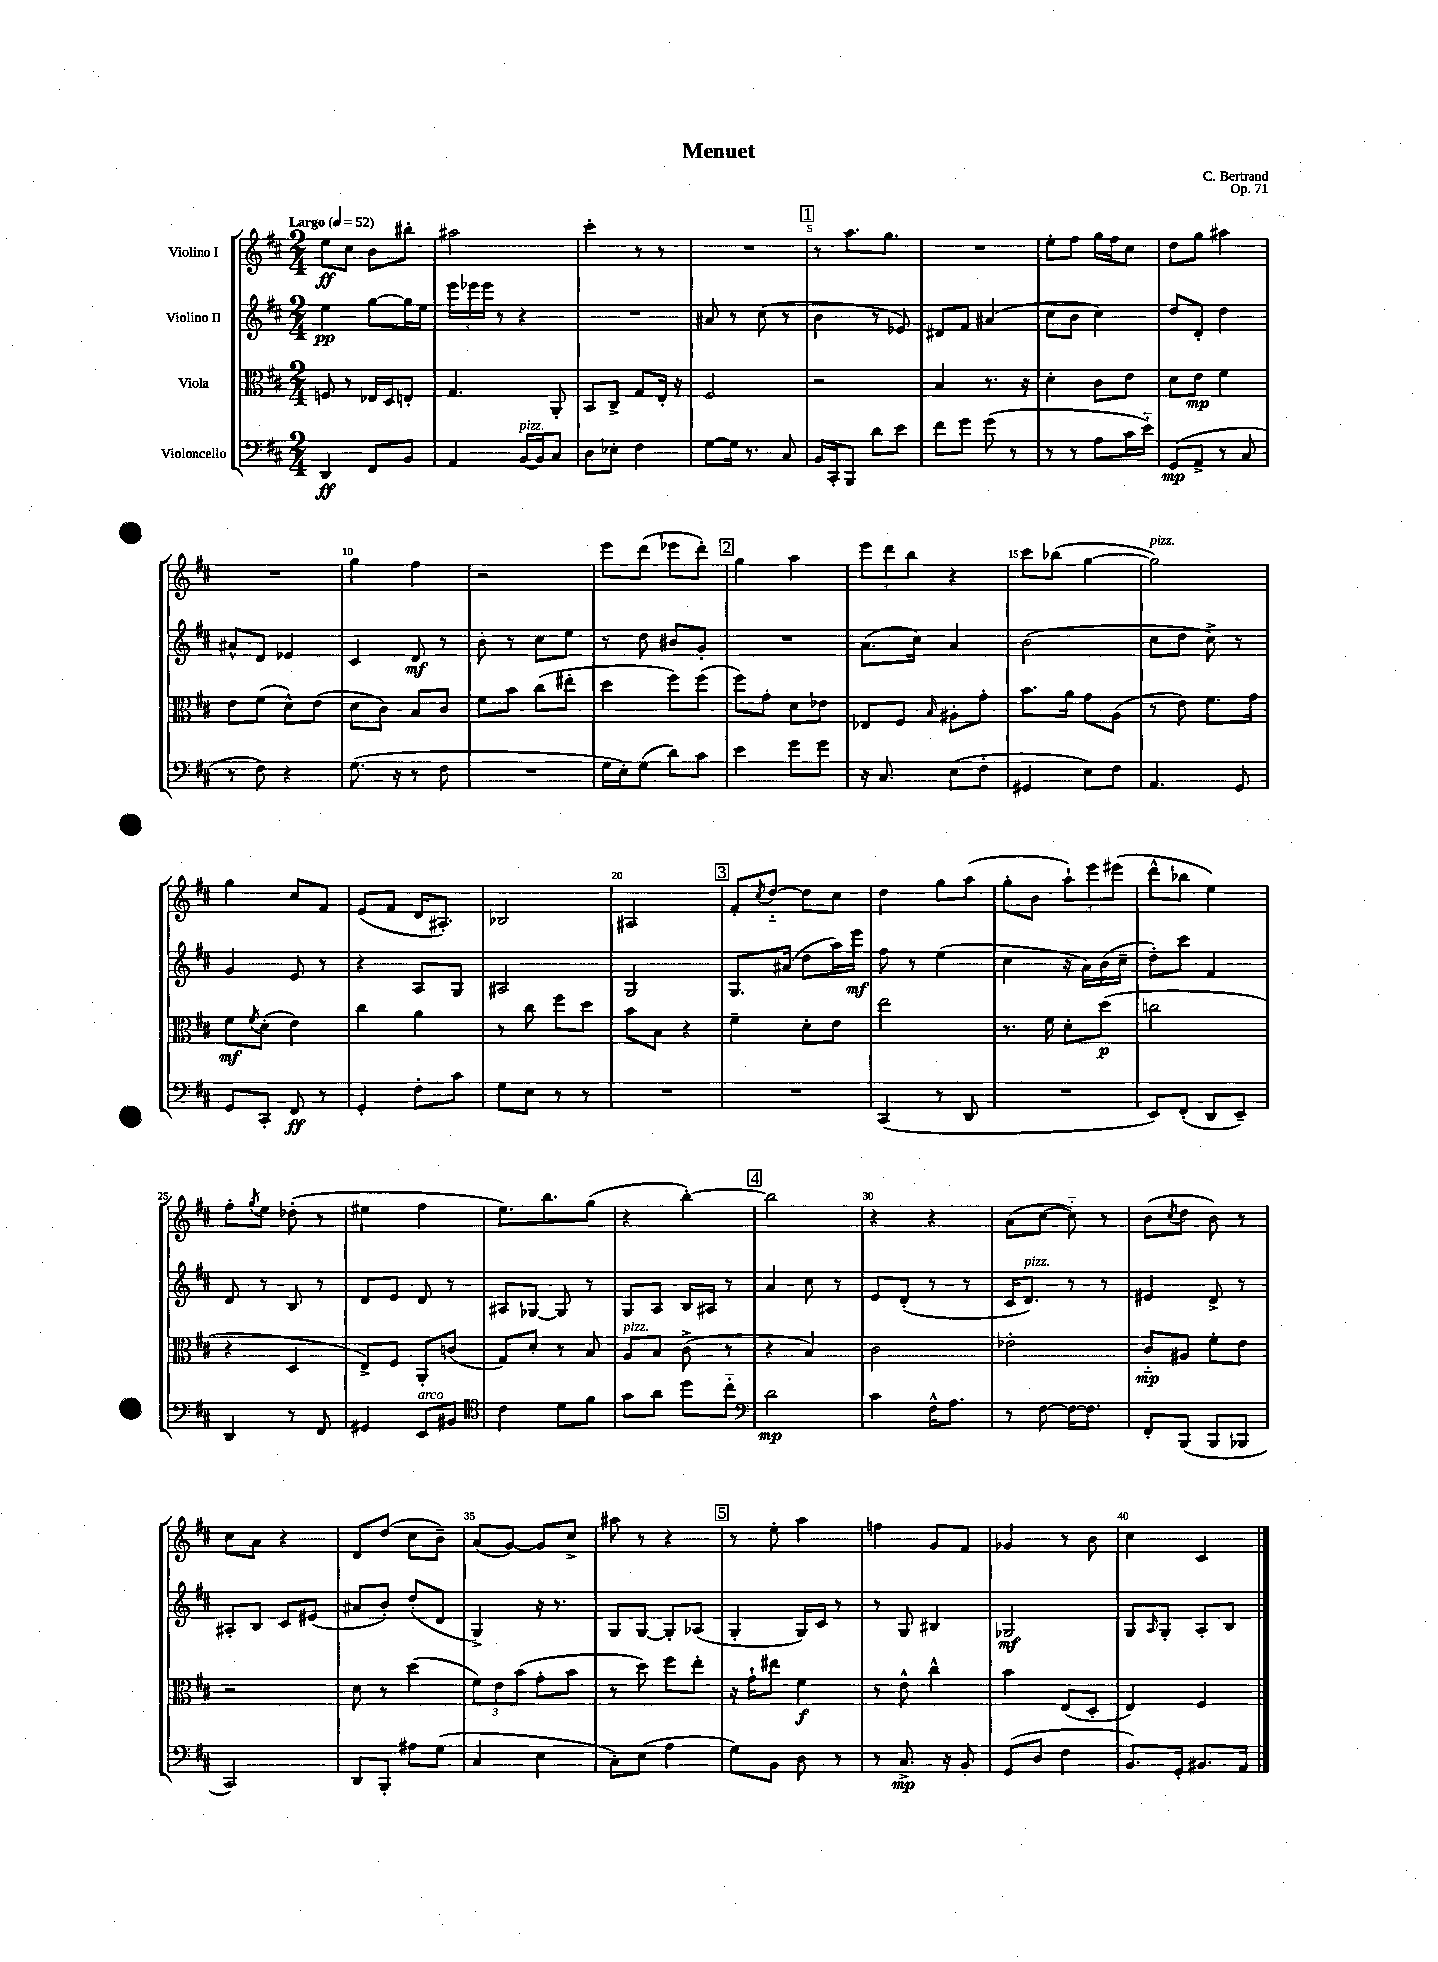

**kern	**kern	**kern	**kern
*staff4	*staff3	*staff2	*staff1
*clefF4	*clefC3	*clefG2	*clefG2
*k[f#c#]	*k[f#c#]	*k[f#c#]	*k[f#c#]
*M2/4	*M2/4	*M2/4	*M2/4
*MM52	*MM52	*MM52	*MM52
4DD	8F	4ee	8ee
.	8r	.	8cc#
8FF#	16E-	[8gg	8b
.	16D	.	.
8BB	8E'	16gg]	8bb#'
.	.	16ee	.
=	=	=	=
4AA	4.G	24eee	2aa#
.	.	24eee-	.
.	.	24eee-	.
.	.	8r	.
[16BB	.	4r	.
16BB]	.	.	.
8C#	8AA'	.	.
=	=	=	=
8D	8BB	2r	4ccc#'
8E-'	8C#^	.	.
4F#	8G	.	8r
.	16E'	.	8r
.	16r	.	.
=	=	=	=
[8G	2F#	8a#	2r
16G]	.	8r	.
8.r	.	.	.
.	.	(8cc#	.
8C#	.	8r	.
=	=	=	=
16BB	2r	4b	8r
16CC#'	.	.	.
8BBB	.	.	8.aa
8d	.	8r	.
.	.	.	8.gg
8e	.	8e-)	.
=	=	=	=
8f#	4B	8d#	2r
8g	.	8f#	.
(8g	8.r	(4a#	.
8r	.	.	.
.	16r	.	.
=	=	=	=
8r	4d'	8cc#	8ee'
8r	.	8b	8ff#
8A	8c#	4cc#)	16gg
.	.	.	16ff#
16c#	8e	.	8cc#
16e'~)	.	.	.
=	=	=	=
(8GG	8d	8dd	8dd
8AA^	8e	8d'	8gg
8r	4f#	4dd	4aa#
8C#	.	.	.
=	=	=	=
8r	8e	8a#^^	2r
8F#)	(8f#	8d	.
4r	8d^^)	4e-	.
.	(8e	.	.
=	=	=	=
(8.G	8d	4c#	4gg
.	8c#)	.	.
16r	.	.	.
8r	8B	8d	4ff#
8F#	8c#	8r	.
=	=	=	=
2r	8f#	8b'	2r
.	8b	8r	.
.	(8cc#	8cc#	.
.	8ee#'	8ee	.
=	=	=	=
16G	4dd	8r	8eee
16E')	.	.	.
(8G	.	8dd	(8ddd
8d)	8ff#)	8b#	8eee-
8c#	(8ff#	8g'	8ddd')
=	=	=	=
4e	8ff#)	2r	4gg
.	8g'	.	.
8g	8d	.	4aa
8g	8e-	.	.
=	=	=	=
16r	8E-	(8.a	12eee
8.C#	.	.	.
.	.	.	12ddd
.	8F#	.	.
.	.	.	12bb
.	.	16cc#)	.
.	16qqB	.	.
(8E	8A#'	4a	4r
8F#'	8g'	.	.
=	=	=	=
4GG#	8.b	(2b	8ccc#
.	.	.	(8bb-
.	16a	.	.
8E)	8g	.	[4gg
8F#	(8A	.	.
=	=	=	=
4.AA	8r	8cc#	2gg])
.	8e)	8dd	.
.	8.f#	8cc#^)	.
8GG	.	8r	.
.	16g	.	.
=	=	=	=
8GG	8f#	4g	4gg
.	8qf#	.	.
8CC#'	(8d'	.	.
8FF#	4e)	8e	8cc#
8r	.	8r	8f#
=	=	=	=
4GG'	4cc#	4r	(8e
.	.	.	8f#
8F#'	4a	8A	16d
.	.	.	8.A#')
8c#	.	8G	.
=	=	=	=
8G	8r	2A#	2B-
8E	8cc#	.	.
8r	8ff#	.	.
8r	8dd	.	.
=	=	=	=
2r	8b	2G	2A#
.	8B	.	.
.	4r	.	.
=	=	=	=
2r	4f#~	8.G	8f#'
.	.	.	8qcc#
.	.	.	[8dd'~
.	.	(16a#	.
.	8d'	8dd	8dd]
.	8e	16aa)	8cc#
.	.	16eee	.
=	=	=	=
(4CC#	2ee	8ff#	4dd
.	.	8r	.
8r	.	(4ee	8gg
8DD	.	.	(8aa
=	=	=	=
2r	8.r	4cc#	8gg'
.	.	.	8b
.	16f#	.	.
.	8d'	16r	12aa`)
.	.	16a)	.
.	.	.	12eee
.	(8dd	(16b	.
.	.	.	(12eee#
.	.	16cc#~	.
=	=	=	=
8EE)	2cc	8dd')	8ddd^^
(8FF#'	.	8ccc#	8bb-
8DD	.	4f#	4ee)
8EE~)	.	.	.
=	=	=	=
4DD	4r	8d	8ff#'
.	.	.	8qgg
.	.	8r	8ee
8r	4D	8B	(8dd-'
8FF#	.	8r	8r
=	=	=	=
4GG#	8E^)	8d	4ee#
.	8F#	8e	.
8EE	8AA'	8d	4ff#
8BB#	(8c	8r	.
=	=	=	=
*clefC4	*	*	*
4c#	8G)	8A#	8.ee)
.	8d'	[8G-	.
.	.	.	8.bb
8d	8r	8G-]	.
8f#	8B	8r	(8gg
=	=	=	=
8g	8A	8G	4r
8a	8B	8A	.
8dd	(8c#^	16B	[4bb')
.	.	16A#	.
8cc#'~	8r	8r	.
=	=	=	=
*clefF4	*	*	*
2d	4r	4a	2bb]
.	4B)	8cc#	.
.	.	8r	.
=	=	=	=
4c#	2c#	8e	4r
.	.	(8d'	.
16F#^^	.	8r	4r
8.A	.	.	.
.	.	8r	.
=	=	=	=
8r	2e-'	16c#	(8a
.	.	8.d)	.
[8F#	.	.	[8cc#
16F#_	.	8r	8cc#'~])
8.F#]	.	.	.
.	.	8r	8r
=	=	=	=
8FF#'	8c#'~	4e#	(8b
.	.	.	8qcc#
(8BBB	8A#	.	8dd
8BBB	8f#'	8d^	8b)
8BBB-	8e	8r	8r
=	=	=	=
2CC#)	2r	8A#'	8cc#
.	.	8B	8a
.	.	8c#	4r
.	.	(8e#	.
=	=	=	=
8DD	8d	8a#	8d
8BBB'	8r	8b')	(8dd
8A#	(4dd	(8dd'	8cc#
(8G	.	8d	8b~)
=	=	=	=
4C#	12f#)	4G^)	(8a
.	12e	.	.
.	.	.	[8g)
.	(12b	.	.
4E	8g'	16r	8g]
.	.	8.r	.
.	8b	.	8cc#^
=	=	=	=
8C#')	8r	8G	8aa#
(8E	8dd)	[8G	8r
4A	8ff#	8G']	4r
.	8ee'	(8A-	.
=	=	=	=
8G)	16r	4G'	8r
.	16g`	.	.
8BB	8ee#	.	8ee'
8D	4f#	16G)	4aa
.	.	16c#	.
8r	.	8r	.
=	=	=	=
8r	8r	8r	4ff
8.C#^	8e^^	8G	.
.	4cc#^^	4B#	8g
16r	.	.	.
8BB'	.	.	8f#
=	=	=	=
(8GG	4b	2G-	4g-
8D	.	.	.
4F#	(8E	.	8r
.	8D'	.	8b
=	=	=	=
8.BB)	4E)	8G	4cc#
.	.	16qqA	.
.	.	8G'	.
16GG'	.	.	.
8.BB#	4F#	8A'	4c#
.	.	8B	.
16AA	.	.	.
==	==	==	==
*-	*-	*-	*-
